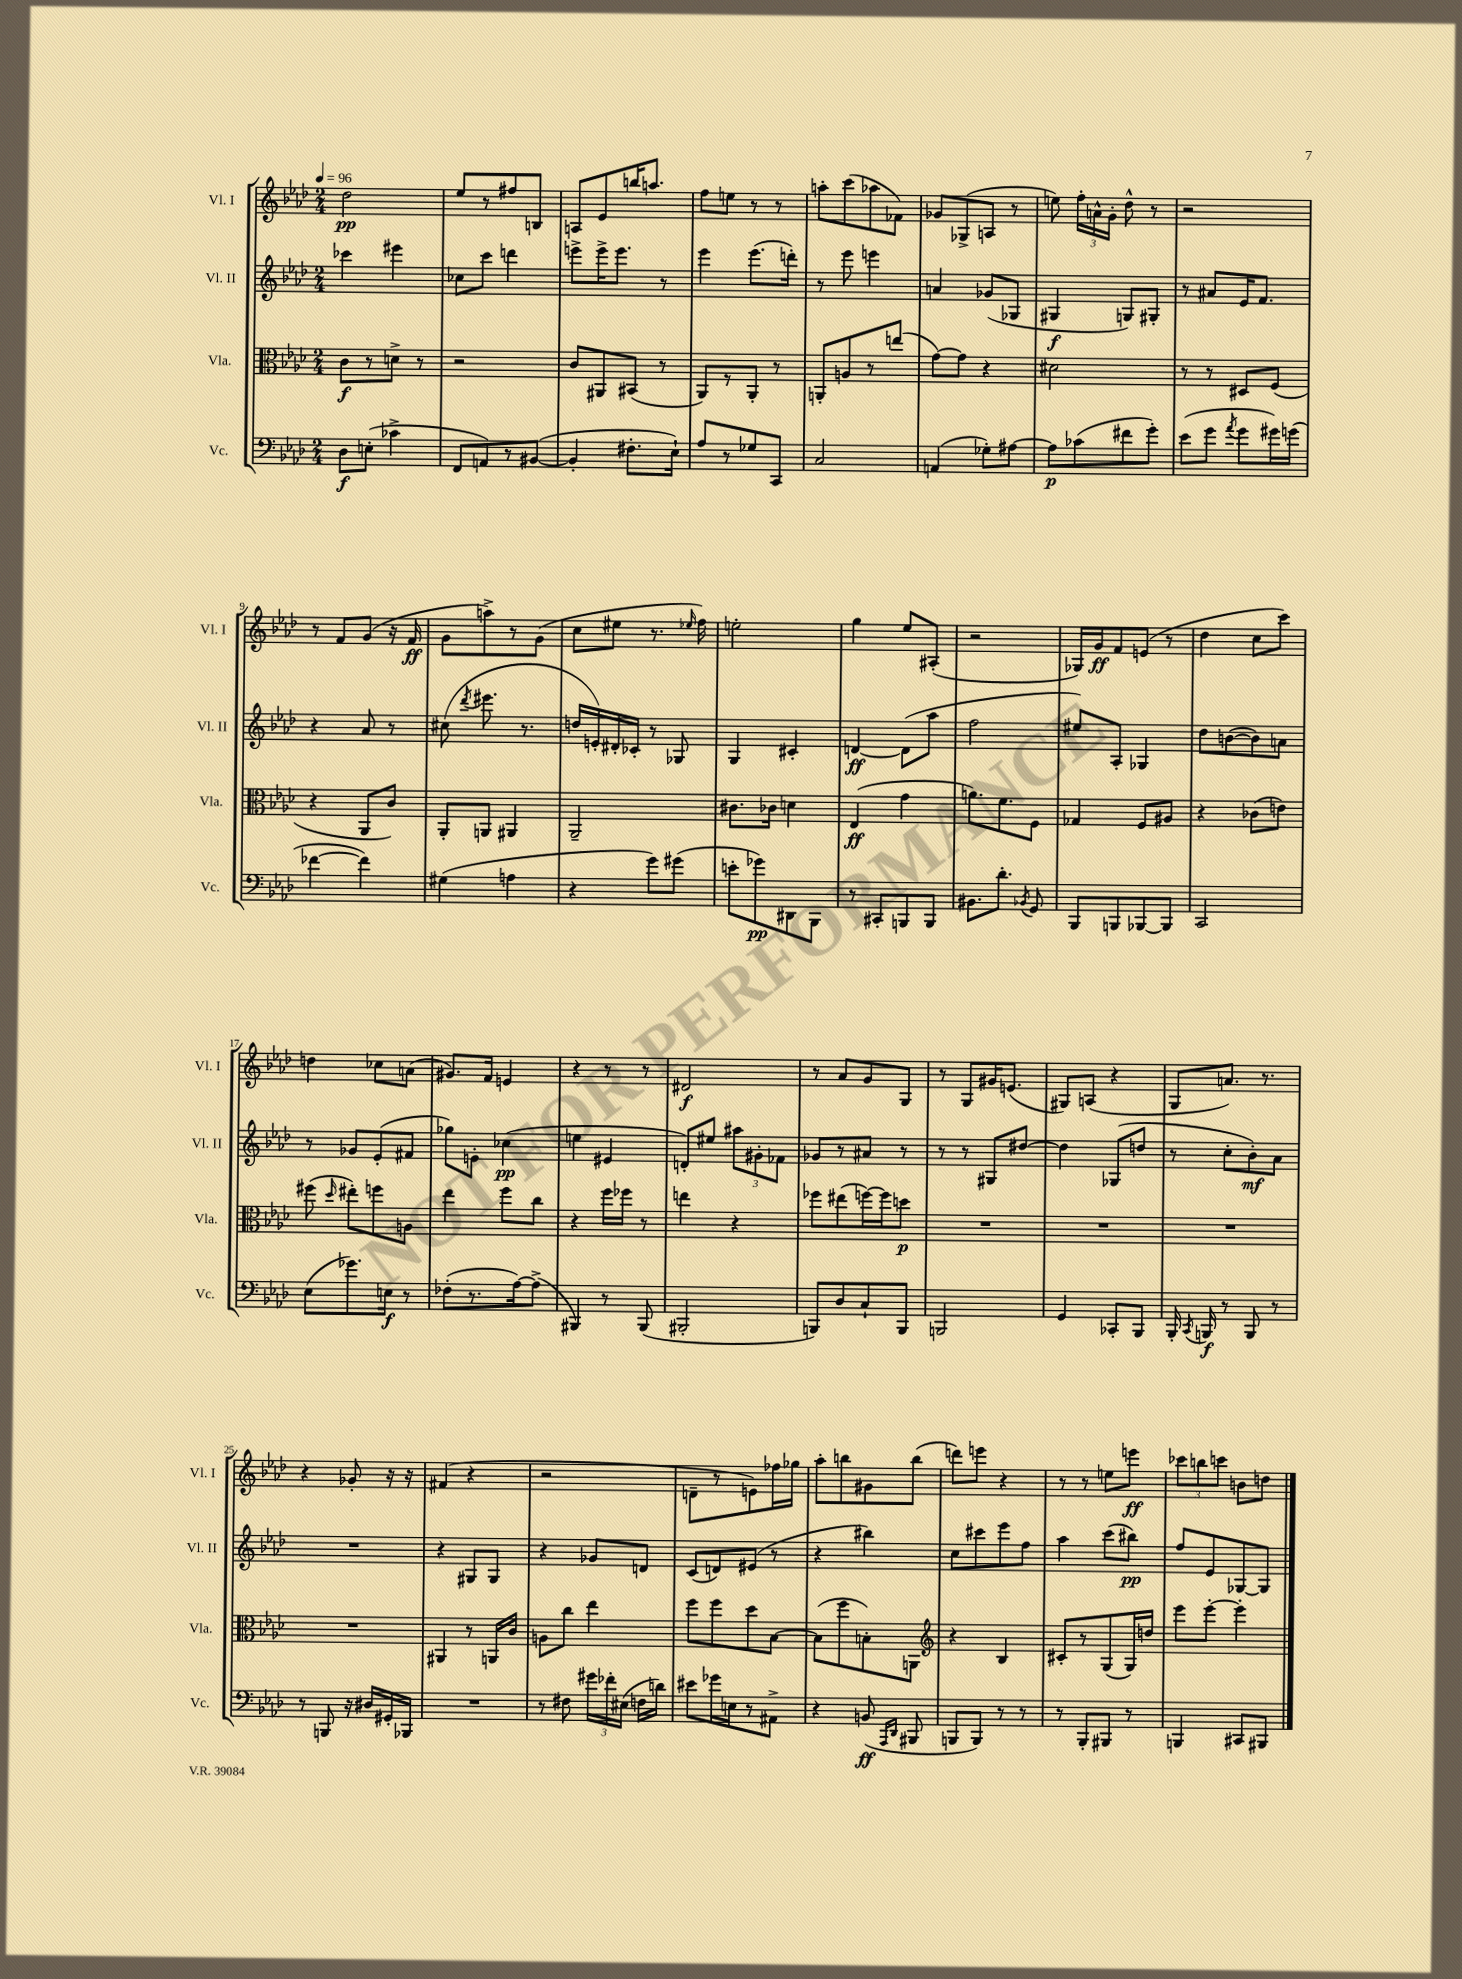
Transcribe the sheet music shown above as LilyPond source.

<<
\new StaffGroup <<
\new Staff = "s0" \with { instrumentName = "Vl. I" shortInstrumentName = "Vl. I" } {
    \clef treble \key aes \major \numericTimeSignature \time 2/4 \tempo 4 = 96
    \autoBeamOff des''2\pp |
    ees''8[ r8 fis''8 b8] |
    a8[ ees'8 b''16 a''8.] |
    f''8[ e''8] r8 r8 |
    a''8[-. c'''8( aes''8 fes'8]) |
    ges'8[ ges8->( a8] r8 |
    e''8) \tuplet 3/2 { f''16[-. a'16-^ g'16]-. } des''8-^ r8 |
    r2 |
    r8 f'8[ g'8]( r16 f'16\ff |
    g'8[ a''8->) r8 g'8]( |
    c''8[ eis''8] r8. \grace { ees''16 } f''16) |
    e''2-. |
    g''4 ees''8[ ais8]-.( |
    r2 |
    ges16[) g'16\ff f'8 e'8]( r8 |
    des''4 c''8[ c'''8]) |
    d''4 ces''8[ a'8]( |
    gis'8.[) f'16] e'4 |
    r4 r8 r8 |
    dis'2\f |
    r8 aes'8[ g'8 g8] |
    r8 g8[ gis'16 e'8.]( |
    gis8[) a8]( r4 |
    g8[ a'8.]) r8. |
    r4 ges'8-. r16 r16 |
    fis'4( r4 |
    r2 |
    d'8[-- r8 e'8) fes''16 ges''16] |
    aes''8[-. b''8 gis'8 b''8]( |
    d'''8[) e'''8] r4 |
    r8 r8 e''8[ e'''8]\ff |
    \tuplet 3/2 { ces'''8[ b''8 c'''8] } b'8[ d''8] \bar "|." |
}
\new Staff = "s1" \with { instrumentName = "Vl. II" shortInstrumentName = "Vl. II" } {
    \clef treble \key aes \major \numericTimeSignature \time 2/4
    \autoBeamOff ces'''4 eis'''4 |
    ces''8[ c'''8] d'''4 |
    e'''8[-> e'''16-> e'''8.] r8 |
    ees'''4 ees'''8.[( d'''16]-.) |
    r8 ees'''8 e'''4 |
    a'4 ges'8[( ges8] |
    gis4\f g8[) gis8]-. |
    r8 ais'8[ ees'16 f'8.] |
    r4 aes'8 r8 |
    cis''8( \acciaccatura { des'''8 } eis'''8. r8. |
    d''16[ e'16-.) dis'16-. ces'16]-. r8 ges8 |
    g4 cis'4-. |
    d'4~\ff d'8[( aes''8] |
    f''2 |
    eis''8[) aes8]-. ges4 |
    des''8[ b'8~( b'8) a'8] |
    r8 ges'8[ ees'8-.( fis'8] |
    ges''8[) e'8]-. ces''4\pp( |
    e''4 eis'4 |
    d'8[-.) eis''8] \tuplet 3/2 { ais''8[ gis'8-. fes'8] } |
    ges'8[ r8 ais'8] r8 |
    r8 r8 gis8[ dis''8]~ |
    dis''4 ges8[( d''8] |
    r8 c''8[-. bes'8-.\mf) aes'8] |
    R2 |
    r4 gis8[ gis8] |
    r4 ges'8[ d'8] |
    c'8[( d'8) eis'8]( r8 |
    r4 bis''4) |
    c''8[ cis'''8 ees'''8 f''8] |
    aes''4 c'''8[( bis''8]\pp) |
    f''8[ ees'8 ges8~ ges8] \bar "|." |
}
\new Staff = "s2" \with { instrumentName = "Vla." shortInstrumentName = "Vla." } {
    \clef alto \key aes \major \numericTimeSignature \time 2/4
    \autoBeamOff c'8[\f r8 d'8]-> r8 |
    r2 |
    c'8[ ais,8 bis,8]( r8 |
    aes,8[) r8 aes,8]-. r8 |
    a,8[-. a8 r8 e''8]( |
    g'8[~) g'8] r4 |
    dis'2 |
    r8 r8 dis8[ f8]( |
    r4 aes,8[ c'8]) |
    aes,8[-. a,8] ais,4 |
    aes,2-- |
    cis'8.[ ces'16] d'4 |
    ees4\ff( g'4 |
    a'8.[) f'8. f8] |
    ges4 f8[ ais8] |
    r4 ces'8[( e'8]) |
    fis''8( \grace { des''16 } eis''8[-.) f''8 a8] |
    ees''4 f''8[ c''8] |
    r4 f''16[ fes''16] r8 |
    e''4 r4 |
    fes''8[ eis''8( f''16~) f''16 d''8]\p |
    R2 |
    R2 |
    R2 |
    R2 |
    ais,4 r8 a,16[ c'16] |
    a8[ c''8] ees''4 |
    f''8[ f''8 des''8 bes8]~ |
    bes8[( f''8 b8-.) a,8] |
    \clef treble r4 bes4 |
    cis'8[-. r8 g8( g16) d''16] |
    ees'''8[ ees'''8]~-. ees'''4-. \bar "|." |
}
\new Staff = "s3" \with { instrumentName = "Vc." shortInstrumentName = "Vc." } {
    \clef bass \key aes \major \numericTimeSignature \time 2/4
    \autoBeamOff des8[\f e8]-.( ces'4-> |
    f,8[ a,8) r8 bis,8]~( |
    bis,4-. fis8.[-. ees16]-!) |
    aes8[ r8 ges8 c,8] |
    c2 |
    a,4( ges8[-.) ais8]~ |
    ais8[\p ces'8( fis'8 g'8]-.) |
    ees'8[( g'8] \acciaccatura { aes'8 } g'8[ gis'16) g'16]( |
    fes'4~ fes'4) |
    gis4( a4 |
    r4 g'8[) gis'8]( |
    e'8[-. ges'8\pp) dis,8 bes,,8] |
    r8 cis,8[-. b,,8 b,,8] |
    bis,8.[ des'8.]-. \acciaccatura { bes,8 } g,8 |
    bes,,8[ b,,8 bes,,8~ bes,,8] |
    c,2 |
    ees8[( ges'8.) e16]\f r8 |
    fes8[-.( r8. aes16~) aes8]->( |
    bis,,4) r8 bis,,8( |
    bis,,2-. |
    b,,8[) des8 c8-! b,,8] |
    b,,2 |
    g,4 ces,8[-. bes,,8] |
    bes,,16-. \acciaccatura { c,8 } b,,16\f r8 b,,8 r8 |
    r8 b,,8 r16 dis16[ gis,16-. bes,,16] |
    R2 |
    r8 fis8 \tuplet 3/2 { gis'16[ fes'16-. eis16]( } f16[ d'16]) |
    eis'8[ ges'16 e16 r8 ais,8]-> |
    r4 b,8\ff( \grace { aes,,16[ des,16] } bis,,8 |
    b,,8[ b,,8]) r8 r8 |
    r8 bes,,8[-. bis,,8] r8 |
    b,,4 cis,8[ bis,,8] \bar "|." |
}
>>
>>
